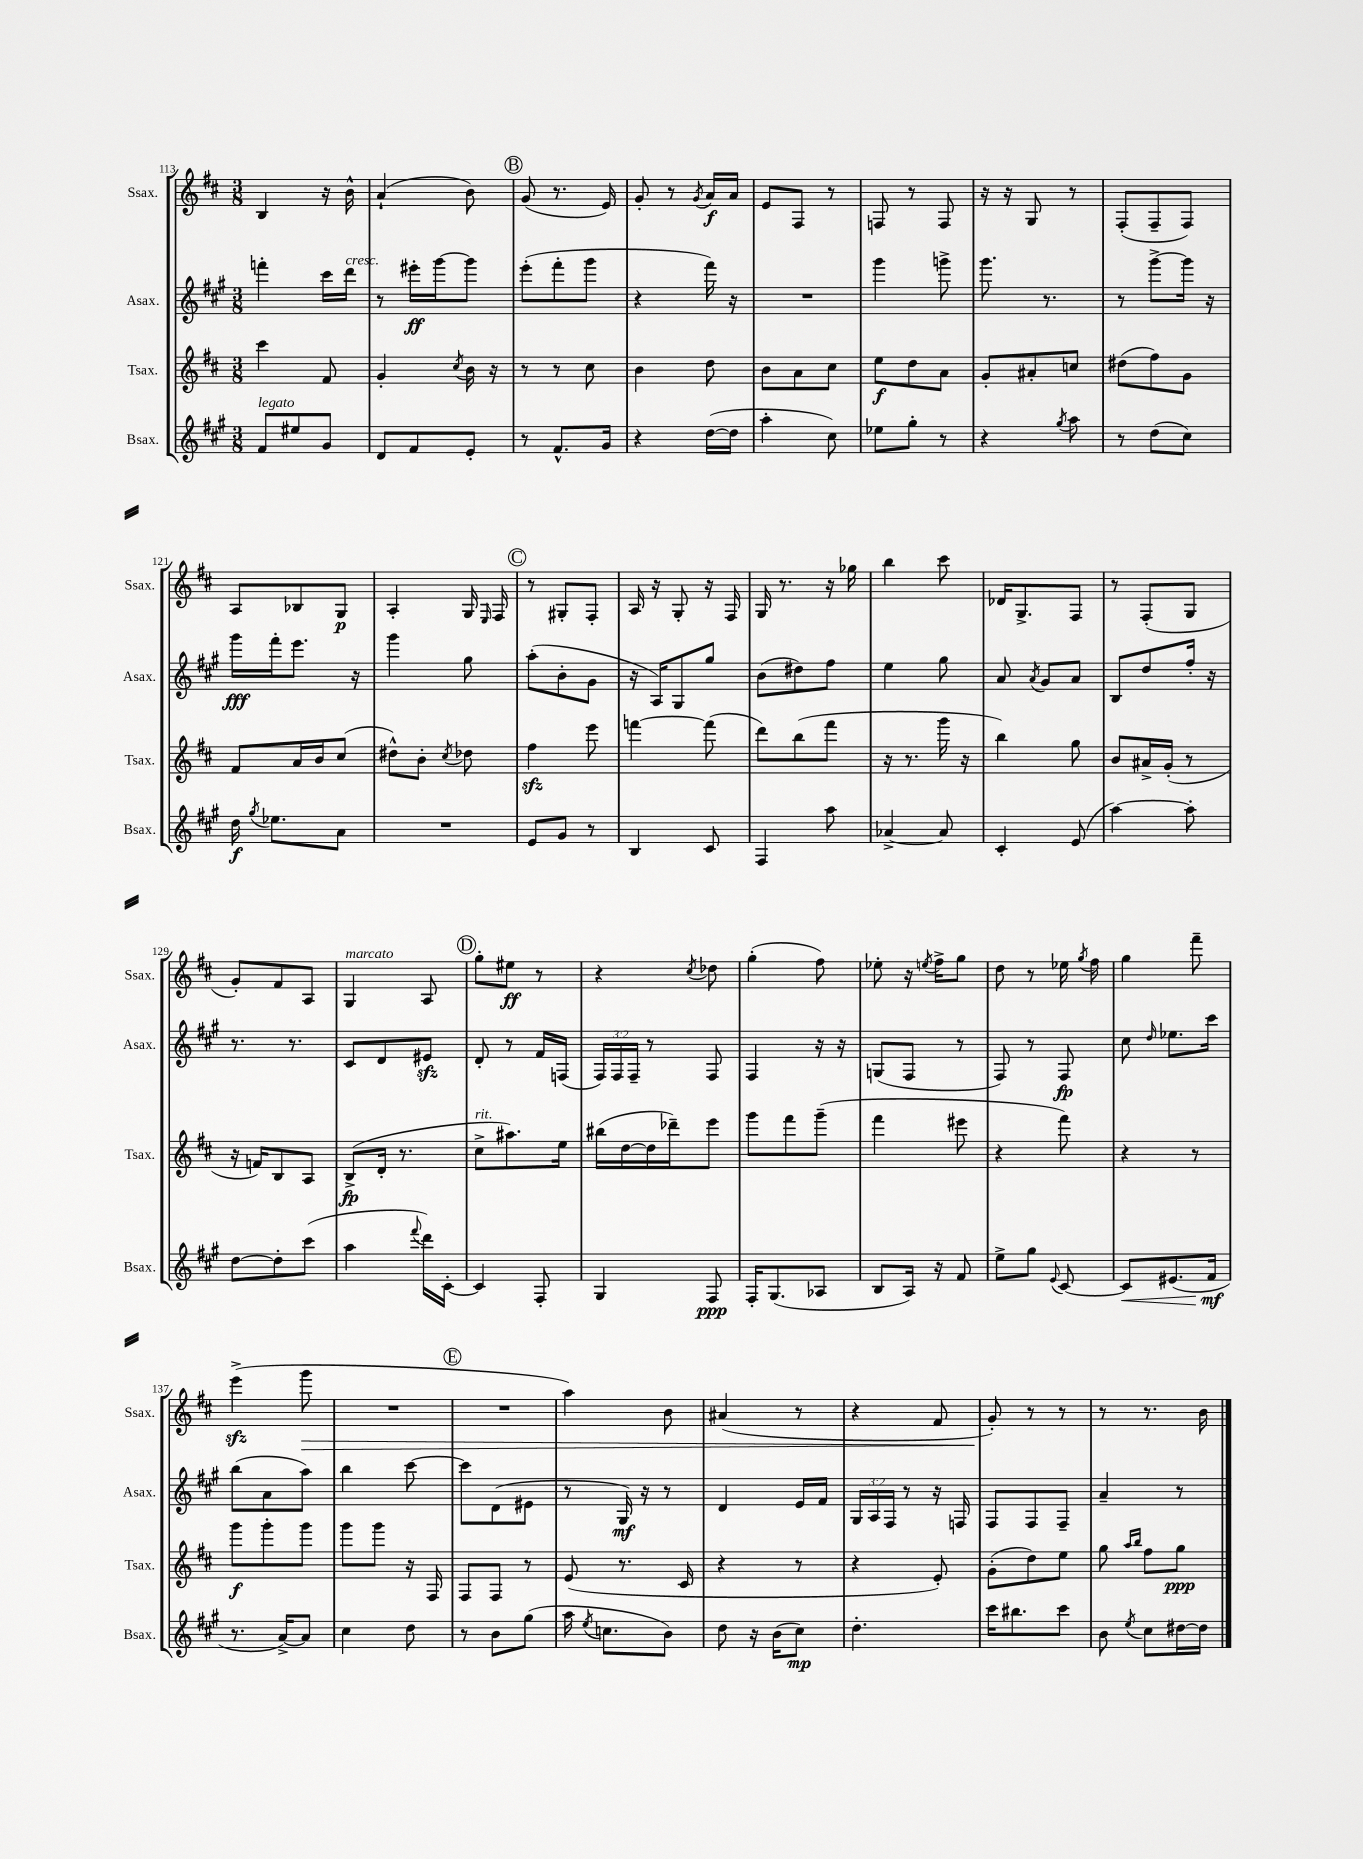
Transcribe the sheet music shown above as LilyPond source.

<<
\new StaffGroup <<
\new Staff = "s0" \with { instrumentName = "Ssax." shortInstrumentName = "Ssax." } {
    \clef treble \key d \major \numericTimeSignature \time 3/8
    \autoBeamOff b4 r16 b'16-^ |
    a'4-!( b'8) |
    \mark \markup { \circle "B" } g'8( r8. e'16) |
    g'8-. r8 \acciaccatura { g'8 } a'16[\f a'16] |
    e'8[ fis8] r8 |
    f8 r8 f8 |
    r16 r16 g8 r8 |
    fis8[-.( fis8-- fis8]) |
    a8[ bes8 g8]\p |
    a4-. g16 \grace { e16 } fis16 |
    \mark \markup { \circle "C" } r8 gis8[-. fis8]-. |
    a16 r16 g8-. r16 fis16 |
    g16 r8. r16 ges''16 |
    b''4 cis'''8 |
    des'16[ g8.-> fis8] |
    r8 fis8[-.( g8] |
    g'8[-.) fis'8 a8] |
    g4^\markup { \italic "marcato" } a8 |
    \mark \markup { \circle "D" } g''8[-. eis''8]\ff r8 |
    r4 \acciaccatura { cis''8 } des''8 |
    g''4-.( fis''8) |
    ees''8-. r16 \acciaccatura { e''8 } fis''16[-> g''8] |
    d''8 r8 ees''16 \acciaccatura { g''8 } fis''16 |
    g''4 fis'''8-- |
    e'''4->\sfz( g'''8\> |
    R4. |
    \mark \markup { \circle "E" } R4. |
    a''4) b'8 |
    ais'4( r8 |
    r4 fis'8 |
    g'8-.\!) r8 r8 |
    r8 r8. b'16 \bar "|." |
}
\new Staff = "s1" \with { instrumentName = "Asax." shortInstrumentName = "Asax." } {
    \clef treble \key a \major \numericTimeSignature \time 3/8 \override Staff.TupletNumber.text = #tuplet-number::calc-fraction-text
    \autoBeamOff f'''4-. cis'''16[ d'''16]^\markup { \italic "cresc." } |
    r8 eis'''16[-.\ff gis'''16~ gis'''8] |
    \mark \markup { \circle "B" } e'''8[-.( fis'''8-. gis'''8] |
    r4 fis'''16) r16 |
    R4. |
    gis'''4 g'''8-> |
    gis'''8. r8. |
    r8 gis'''8[~-> gis'''16] r16 |
    gis'''16[\fff fis'''16-. e'''8.] r16 |
    gis'''4 gis''8 |
    \mark \markup { \circle "C" } a''8[-.( b'8-. gis'8] |
    r16 a16[) gis8 gis''8] |
    b'8[( dis''8) fis''8] |
    e''4 gis''8 |
    a'8 \acciaccatura { a'8 } gis'8[ a'8] |
    b8[ d''8 fis''16]-. r16 |
    r8. r8. |
    cis'8[ d'8 eis'8]\sfz |
    \mark \markup { \circle "D" } d'8-. r8 fis'16[ f16]( |
    \tuplet 3/2 { fis16[) fis16 fis16]-- } r8 fis8 |
    fis4 r16 r16 |
    g8[( fis8] r8 |
    fis8) r8 fis8\fp |
    cis''8 \grace { d''16 } ees''8.[ cis'''16] |
    b''8[( a'8 a''8]) |
    b''4 cis'''8~ |
    \mark \markup { \circle "E" } cis'''8[ d'8( eis'8] |
    r8 gis16\mf) r16 r8 |
    d'4 e'16[ fis'16] |
    \tuplet 3/2 { gis16[ a16 fis16] } r8 r16 f16 |
    fis8[ fis8 fis8]-- |
    a'4-- r8 \bar "|." |
}
\new Staff = "s2" \with { instrumentName = "Tsax." shortInstrumentName = "Tsax." } {
    \clef treble \key d \major \numericTimeSignature \time 3/8
    \autoBeamOff cis'''4 fis'8 |
    g'4-. \acciaccatura { cis''8 } b'16 r16 |
    \mark \markup { \circle "B" } r8 r8 cis''8 |
    b'4 d''8 |
    b'8[ a'8 cis''8] |
    e''8[\f d''8 a'8] |
    g'8[-. ais'8-. c''8] |
    dis''8[( fis''8) g'8] |
    fis'8[ a'16 b'16 cis''8]( |
    dis''8[-^) b'8]-. \acciaccatura { cis''8 } des''8 |
    \mark \markup { \circle "C" } fis''4\sfz e'''8 |
    f'''4~ f'''8( |
    d'''8[) b''8( fis'''8] |
    r16 r8. g'''16 r16 |
    b''4) g''8 |
    b'8[ ais'16-> g'16]-.( r8 |
    r16 f'16[) b8 a8] |
    b8[->\fp( d'16]-. r8. |
    \mark \markup { \circle "D" } cis''8[->^\markup { \italic "rit." } ais''8.) e''16] |
    bis''16[( d''16~ d''16 des'''16--) e'''8] |
    g'''8[ fis'''8 g'''8]--( |
    fis'''4 eis'''8 |
    r4 fis'''8) |
    r4 r8 |
    g'''8[\f g'''8-. g'''8] |
    g'''8[ g'''8] r16 fis16 |
    \mark \markup { \circle "E" } fis8[ fis8] r8 |
    e'8( r8. cis'16 |
    r4 r8 |
    r4 e'8-.) |
    g'8[-.( d''8) e''8] |
    g''8 \grace { a''16[ b''16] } fis''8[ g''8]\ppp \bar "|." |
}
\new Staff = "s3" \with { instrumentName = "Bsax." shortInstrumentName = "Bsax." } {
    \clef treble \key a \major \numericTimeSignature \time 3/8
    \autoBeamOff fis'8[^\markup { \italic "legato" } eis''8 gis'8] |
    d'8[ fis'8 e'8]-. |
    \mark \markup { \circle "B" } r8 fis'8.[-^ gis'16] |
    r4 d''16[~( d''16] |
    a''4-. cis''8) |
    ees''8[ gis''8]-. r8 |
    r4 \acciaccatura { gis''8 } a''8 |
    r8 d''8[( cis''8]) |
    d''16\f \acciaccatura { gis''8 } ees''8.[ a'8] |
    R4. |
    \mark \markup { \circle "C" } e'8[ gis'8] r8 |
    b4 cis'8 |
    fis4 a''8 |
    aes'4~-> aes'8 |
    cis'4-. e'8( |
    a''4~) a''8-. |
    d''8[~ d''8-. cis'''8]( |
    a''4 \appoggiatura { fis'''8 } d'''16[) cis'16]~-. |
    \mark \markup { \circle "D" } cis'4 fis8-. |
    gis4 fis8\ppp |
    fis16[-. gis8.( aes8] |
    b8[ a16]) r16 fis'8 |
    e''8[-> gis''8] \appoggiatura { e'8 } cis'8~ |
    cis'8[\< eis'8.( fis'16]\mf\! |
    r8. a'16[~->) a'8] |
    cis''4 d''8 |
    \mark \markup { \circle "E" } r8 b'8[ gis''8]( |
    a''16 \acciaccatura { e''8 } c''8.[ b'8]) |
    d''8 r16 b'16[( cis''8]\mp) |
    d''4.-. |
    cis'''16[ bis''8. cis'''8] |
    b'8 \acciaccatura { e''8 } cis''8[ dis''16~ dis''16] \bar "|." |
}
>>
>>
\layout { \context { \Score currentBarNumber = #113 } }
